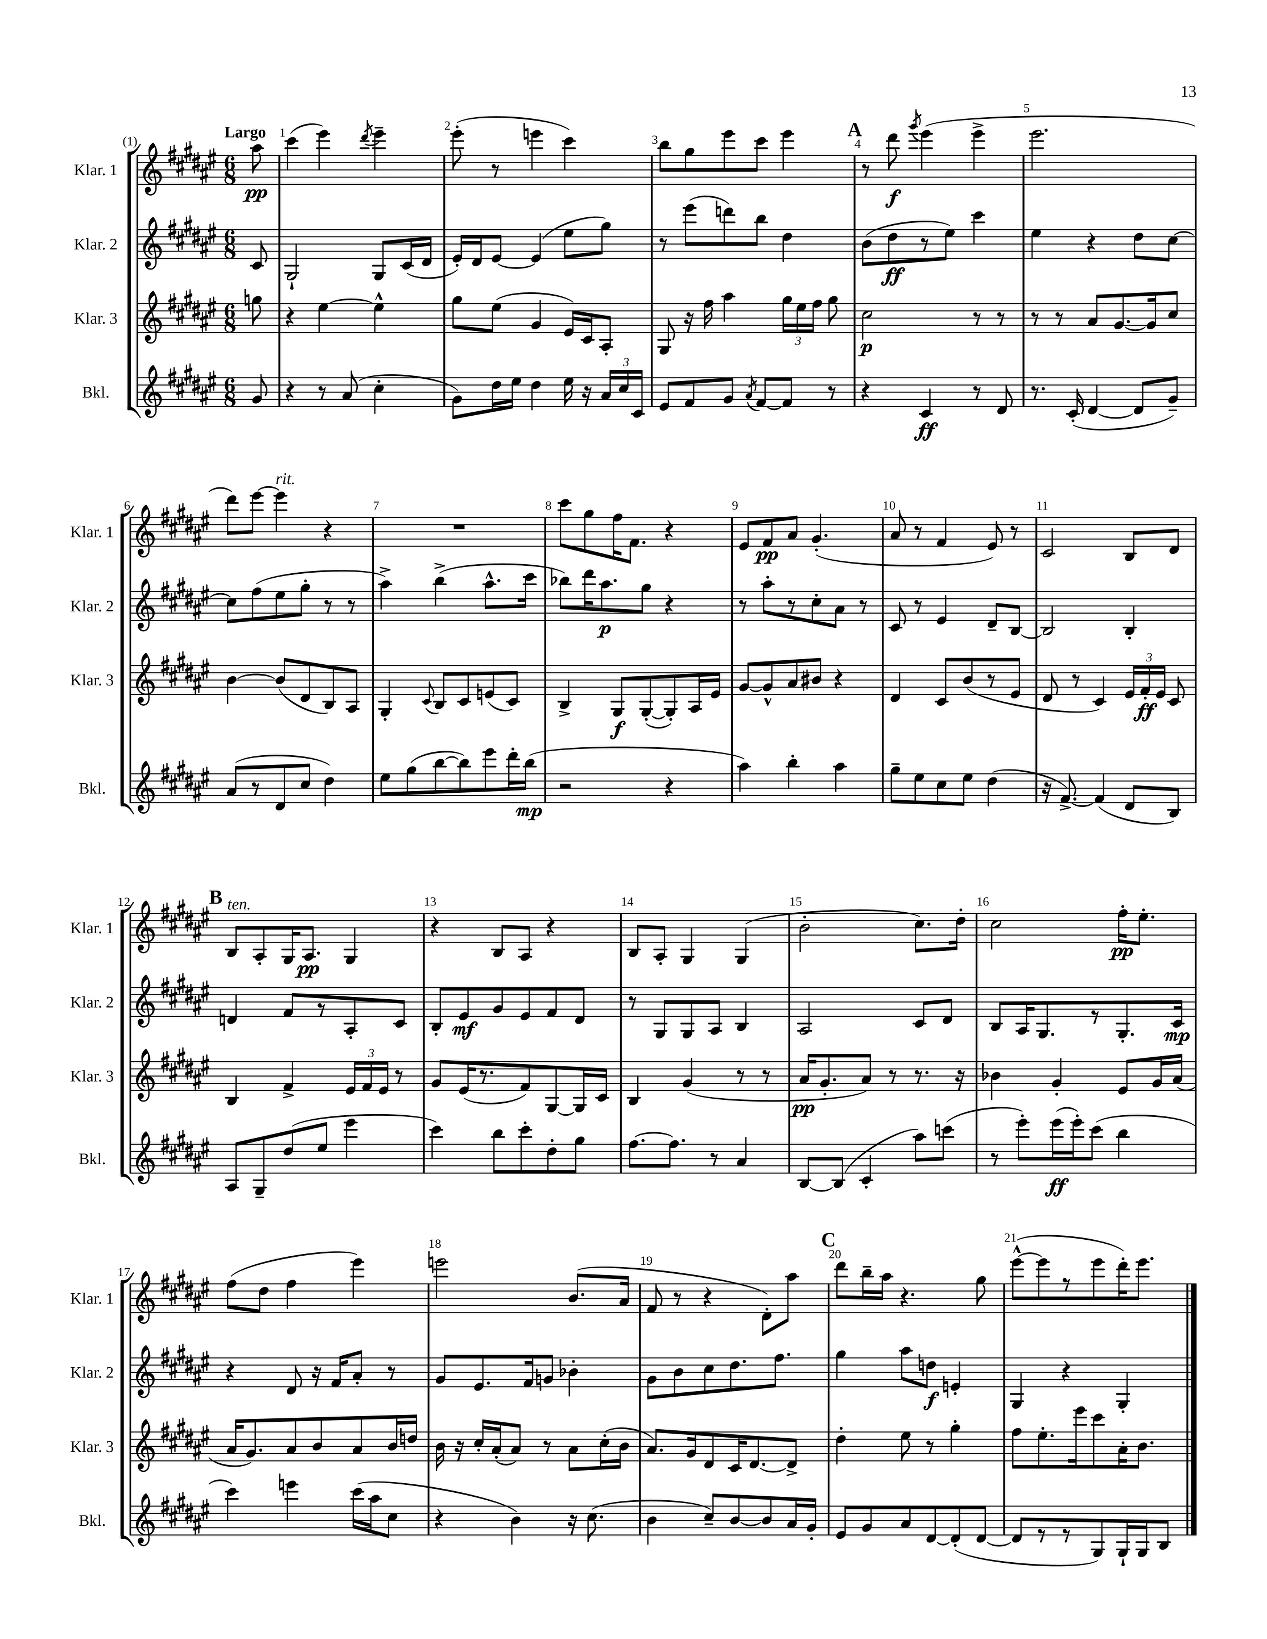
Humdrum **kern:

**kern	**dynam	**kern	**dynam	**kern	**dynam	**kern	**dynam
*part4	*part4	*part3	*part3	*part2	*part2	*part1	*part1
*staff4	*staff4	*staff3	*staff3	*staff2	*staff2	*staff1	*staff1
*I"Bkl.	*	*I"Klar. 3	*	*I"Klar. 2	*	*I"Klar. 1	*
*I'Bkl.	*	*I'Klar. 3	*	*I'Klar. 2	*	*I'Klar. 1	*
*clefG2	*	*clefG2	*	*clefG2	*	*clefG2	*
*k[f#c#g#d#a#e#]	*	*k[f#c#g#d#a#e#]	*	*k[f#c#g#d#a#e#]	*	*k[f#c#g#d#a#e#]	*
*M6/8	*	*M6/8	*	*M6/8	*	*M6/8	*
=	=	=	=	=	=	=	=
!	!	!	!	!	!	!LO:TX:a:B:t=Largo	!
8g#/	.	8ggn\	.	8c#/	.	8aa#\	pp
=1	=1	=1	=1	=1	=1	=1	=1
4r	.	4r	.	2G#`/	.	(4ccc#\	.
8r	.	[4ee#\	.	.	.	4eee#\)	.
(8a#/	.	.	.	.	.	.	.
.	.	.	.	.	.	8qddd#/	.
4cc#'\	.	4ee#^^\]	.	8G#/L	.	4eee#~\	.
.	.	.	.	(16c#/L	.	.	.
.	.	.	.	16d#/JJ	.	.	.
=2	=2	=2	=2	=2	=2	=2	=2
8g#\L)	.	8gg#\L	.	16e#'/LL)	.	(8eee#'\	.
.	.	.	.	16d#/J	.	.	.
16dd#\L	.	(8ee#\J	.	[8e#/J	.	8r	.
16ee#\JJ	.	.	.	.	.	.	.
4dd#\	.	4g#/	.	(4e#/]	.	4eeen\	.
16ee#\	.	16e#/LL)	.	8ee#\L	.	4ccc#\)	.
16r	.	16c#/J	.	.	.	.	.
24a#/LL	.	8A#'/J	.	8gg#\J)	.	.	.
24cc#/	.	.	.	.	.	.	.
24c#/JJ	.	.	.	.	.	.	.
=3	=3	=3	=3	=3	=3	=3	=3
8e#/L	.	8G#/	.	8r	.	8bb\L	.
8f#/	.	16r	.	(8eee#\L	.	8gg#\	.
.	.	16ff#\	.	.	.	.	.
8g#/J	.	4aa#\	.	8dddn\)	.	8eee#\	.
8qa#/	.	.	.	.	.	.	.
[8f#/L	.	.	.	8bb\J	.	8ccc#\J	.
8f#/J]	.	24gg#\LL	.	4dd#\	.	4eee#\	.
.	.	24ee#\	.	.	.	.	.
.	.	24ff#\JJ	.	.	.	.	.
8r	.	8gg#\	.	.	.	.	.
!!LO:REH:place=s1:t=A
=4	=4	=4	=4	=4	=4	=4	=4
4r	.	2cc#\	p	(8b\L	.	8r	.
.	.	.	.	8dd#\	ff	8ddd#\	f
.	.	.	.	.	.	8qggg#/	.
4c#/	ff	.	.	8r	.	(4eee#\	.
.	.	.	.	8ee#\J)	.	.	.
8r	.	8r	.	4ccc#\	.	4eee#^\	.
8d#/	.	8r	.	.	.	.	.
=5	=5	=5	=5	=5	=5	=5	=5
8.r	.	8r	.	4ee#\	.	2.eee#\	.
.	.	8r	.	.	.	.	.
(16c#'/	.	.	.	.	.	.	.
[4d#/	.	8a#/L	.	4r	.	.	.
.	.	[8.g#/	.	.	.	.	.
8d#/L]	.	.	.	8dd#\L	.	.	.
.	.	16g#/k]	.	.	.	.	.
8g#~/J)	.	8cc#/J	.	[8cc#\J	.	.	.
!!LO:LB:g=z
=6	=6	=6	=6	=6	=6	=6	=6
(8a#/L	.	[4b\	.	8cc#\L]	.	8ddd#\L)	.
8r	.	.	.	(8ff#\	.	[8eee#\J	.
!	!	!	!	!	!	!LO:TX:a:i:t=rit.	!
8d#/	.	(8b/L]	.	8ee#\	.	4eee#\]	.
8cc#/J	.	8d#/	.	8gg#'\J	.	.	.
4dd#\)	.	8B/)	.	8r	.	4r	.
.	.	8A#/J	.	8r	.	.	.
=7	=7	=7	=7	=7	=7	=7	=7
8ee#\L	.	4G#'/	.	4aa#^\)	.	2.r	.
(8gg#\	.	.	.	.	.	.	.
.	.	8qqc#/	.	.	.	.	.
[8bb\	.	8B/L	.	(4bb^\	.	.	.
8bb\])	.	8c#/	.	.	.	.	.
8eee#\	.	(8en/	.	8.aa#^^\L	.	.	.
16ddd#'\L	.	8c#/J)	.	.	.	.	.
(16bb\JJ	mp	.	.	16ccc#\Jk	.	.	.
=8	=8	=8	=8	=8	=8	=8	=8
2r	.	4B^/	.	8bb-X\L)	.	8ccc#\L	.
.	.	.	.	16ddd#\K	.	8gg#\	.
.	.	.	.	8.aa#\	p	.	.
.	.	8G#/L	f	.	.	16ff#\K	.
.	.	.	.	.	.	8.f#\J	.
.	.	([8G#'/	.	8gg#\J	.	.	.
4r	.	8G#'/])	.	4r	.	4r	.
.	.	16A#/L	.	.	.	.	.
.	.	16e#/JJ	.	.	.	.	.
=9	=9	=9	=9	=9	=9	=9	=9
4aa#\)	.	[8g#/L	.	8r	.	8e#/L	.
.	.	8g#^^/]	.	8aa#'\L	.	8f#/	pp
4bb'\	.	8a#/	.	8r	.	8a#/J	.
.	.	8b#X/J	.	8cc#'\	.	(4.g#'/	.
4aa#\	.	4r	.	8a#\J	.	.	.
.	.	.	.	8r	.	.	.
=10	=10	=10	=10	=10	=10	=10	=10
8gg#~\L	.	4d#/	.	8c#/	.	8a#/	.
8ee#\	.	.	.	8r	.	8r	.
8cc#\	.	8c#/L	.	4e#/	.	4f#/	.
8ee#\J	.	(8b/	.	.	.	.	.
(4dd#\	.	8r	.	8d#~/L	.	8e#/)	.
.	.	8e#/J	.	[8B/J	.	8r	.
=11	=11	=11	=11	=11	=11	=11	=11
16r	.	8d#/	.	2B/]	.	2c#/	.
[8.f#^/)	.	.	.	.	.	.	.
.	.	8r	.	.	.	.	.
(4f#/]	.	4c#/)	.	.	.	.	.
8d#/L	.	24e#/LL	.	4B'/	.	8B/L	.
.	.	24f#'/	ff	.	.	.	.
.	.	24e#/JJ	.	.	.	.	.
8B/J)	.	8c#/	.	.	.	8d#/J	.
!!LO:LB:g=z
!!LO:REH:place=s1:t=B
=12	=12	=12	=12	=12	=12	=12	=12
!	!	!	!	!	!	!LO:TX:a:i:t=ten.	!
8A#/L	.	4B/	.	4dn/	.	8B/L	.
8G#~/	.	.	.	.	.	8A#'/	.
(8dd#/	.	4f#^/	.	8f#/L	.	16G#/K	.
.	.	.	.	.	.	8.A#/J	pp
8ee#/J	.	.	.	8r	.	.	.
4eee#\	.	24e#/LL	.	8A#'/	.	4G#/	.
.	.	24f#/	.	.	.	.	.
.	.	24e#/JJ	.	.	.	.	.
.	.	8r	.	8c#/J	.	.	.
=13	=13	=13	=13	=13	=13	=13	=13
4ccc#\)	.	8g#/L	.	8B'/L	.	4r	.
.	.	(16e#/K	.	8e#/	mf	.	.
.	.	8.r	.	.	.	.	.
8bb\L	.	.	.	8g#/	.	8B/L	.
8ccc#'\	.	8f#/)	.	8e#/	.	8A#/J	.
8dd#'\	.	[8G#/	.	8f#/	.	4r	.
8gg#\J	.	16G#/L]	.	8d#/J	.	.	.
.	.	16c#/JJ	.	.	.	.	.
=14	=14	=14	=14	=14	=14	=14	=14
[8.ff#\L	.	4B/	.	8r	.	8B/L	.
.	.	.	.	8G#/L	.	8A#'/J	.
8.ff#\J]	.	.	.	.	.	.	.
.	.	(4g#/	.	8G#/	.	4G#/	.
8r	.	.	.	8A#/J	.	.	.
4a#/	.	8r	.	4B/	.	(4G#/	.
.	.	8r	.	.	.	.	.
=15	=15	=15	=15	=15	=15	=15	=15
[8B/L	.	16a#/KL	pp	2A#/	.	2b'\	.
.	.	8.g#'/	.	.	.	.	.
(8B/J]	.	.	.	.	.	.	.
4c#'/	.	8a#/J)	.	.	.	.	.
.	.	8r	.	.	.	.	.
8aa#\L)	.	8.r	.	8c#/L	.	8.cc#\L)	.
(8cccn\J	.	.	.	8d#/J	.	.	.
.	.	16r	.	.	.	16dd#'\Jk	.
=16	=16	=16	=16	=16	=16	=16	=16
8r	.	4b-X\	.	8B/L	.	2cc#\	.
8eee#'\L)	.	.	.	16A#/K	.	.	.
.	.	.	.	8.G#/	.	.	.
(16eee#\L	ff	4g#'/	.	.	.	.	.
16eee#'\J)	.	.	.	.	.	.	.
(8ccc#\J	.	.	.	8r	.	.	.
4bb\	.	8e#/L	.	8.G#'/	.	16ff#'\KL	pp
.	.	.	.	.	.	8.ee#'\J	.
.	.	16g#/L	.	.	.	.	.
.	.	(16a#/JJ	.	16c#/Jk	mp	.	.
!!LO:LB:g=z
=17	=17	=17	=17	=17	=17	=17	=17
4ccc#\)	.	16a#/KL	.	4r	.	(8ff#\L	.
.	.	8.g#/)	.	.	.	.	.
.	.	.	.	.	.	8dd#\J	.
4eeen\	.	8a#/	.	8d#/	.	4ff#\	.
.	.	8b/	.	16r	.	.	.
.	.	.	.	16f#/KL	.	.	.
(16ccc#\LL	.	8a#/	.	8a#'/J	.	4eee#\)	.
16aa#\J	.	.	.	.	.	.	.
8cc#\J	.	16b/L	.	8r	.	.	.
.	.	16ddn/JJ	.	.	.	.	.
=18	=18	=18	=18	=18	=18	=18	=18
4r	.	16b\	.	8g#/L	.	2eeen\	.
.	.	16r	.	.	.	.	.
.	.	16cc#'/LL	.	8.e#/	.	.	.
.	.	(16a#'/J	.	.	.	.	.
4b\)	.	8a#/J)	.	.	.	.	.
.	.	.	.	16f#/k	.	.	.
.	.	8r	.	8gn/J	.	.	.
16r	.	8a#\L	.	4b-X'\	.	(8.b/L	.
(8.cc#\	.	.	.	.	.	.	.
.	.	(16cc#'\L	.	.	.	.	.
.	.	16b\JJ	.	.	.	16a#/Jk	.
=19	=19	=19	=19	=19	=19	=19	=19
4b\	.	8.a#/L)	.	8g#\L	.	8f#/	.
.	.	.	.	8b\	.	8r	.
.	.	16g#/k	.	.	.	.	.
8cc#~/L)	.	8d#/	.	8cc#\	.	4r	.
[8b/	.	16c#/K	.	8.dd#\	.	.	.
.	.	[8.d#/	.	.	.	.	.
8b/]	.	.	.	.	.	8d#'\L)	.
.	.	.	.	8.ff#\J	.	.	.
16a#/L	.	8d#^/J]	.	.	.	8aa#\J	.
16g#'/JJ	.	.	.	.	.	.	.
!!LO:REH:place=s1:t=C
=20	=20	=20	=20	=20	=20	=20	=20
8e#/L	.	4dd#'\	.	4gg#\	.	8ddd#\L	.
8g#/	.	.	.	.	.	16bb~\L	.
.	.	.	.	.	.	16aa#\JJ	.
8a#/	.	8ee#\	.	8aa#\L	.	4.r	.
[8d#/	.	8r	.	8ddn\J	f	.	.
(8d#'/]	.	4gg#'\	.	4en'/	.	.	.
[8d#/J	.	.	.	.	.	8gg#\	.
=21	=21	=21	=21	=21	=21	=21	=21
8d#/L]	.	8ff#\L	.	4G#/	.	([8eee#^^\L	.
8r	.	8.ee#'\	.	.	.	8eee#\]	.
8r	.	.	.	4r	.	8r	.
.	.	16eee#\k	.	.	.	.	.
8G#/)	.	8ccc#\	.	.	.	8eee#\	.
16G#`/L	.	16a#'\K	.	4G#'/	.	16ddd#'\K)	.
16G#/J	.	8.b\J	.	.	.	8.eee#\J	.
8B/J	.	.	.	.	.	.	.
==	==	==	==	==	==	==	==
*-	*-	*-	*-	*-	*-	*-	*-
